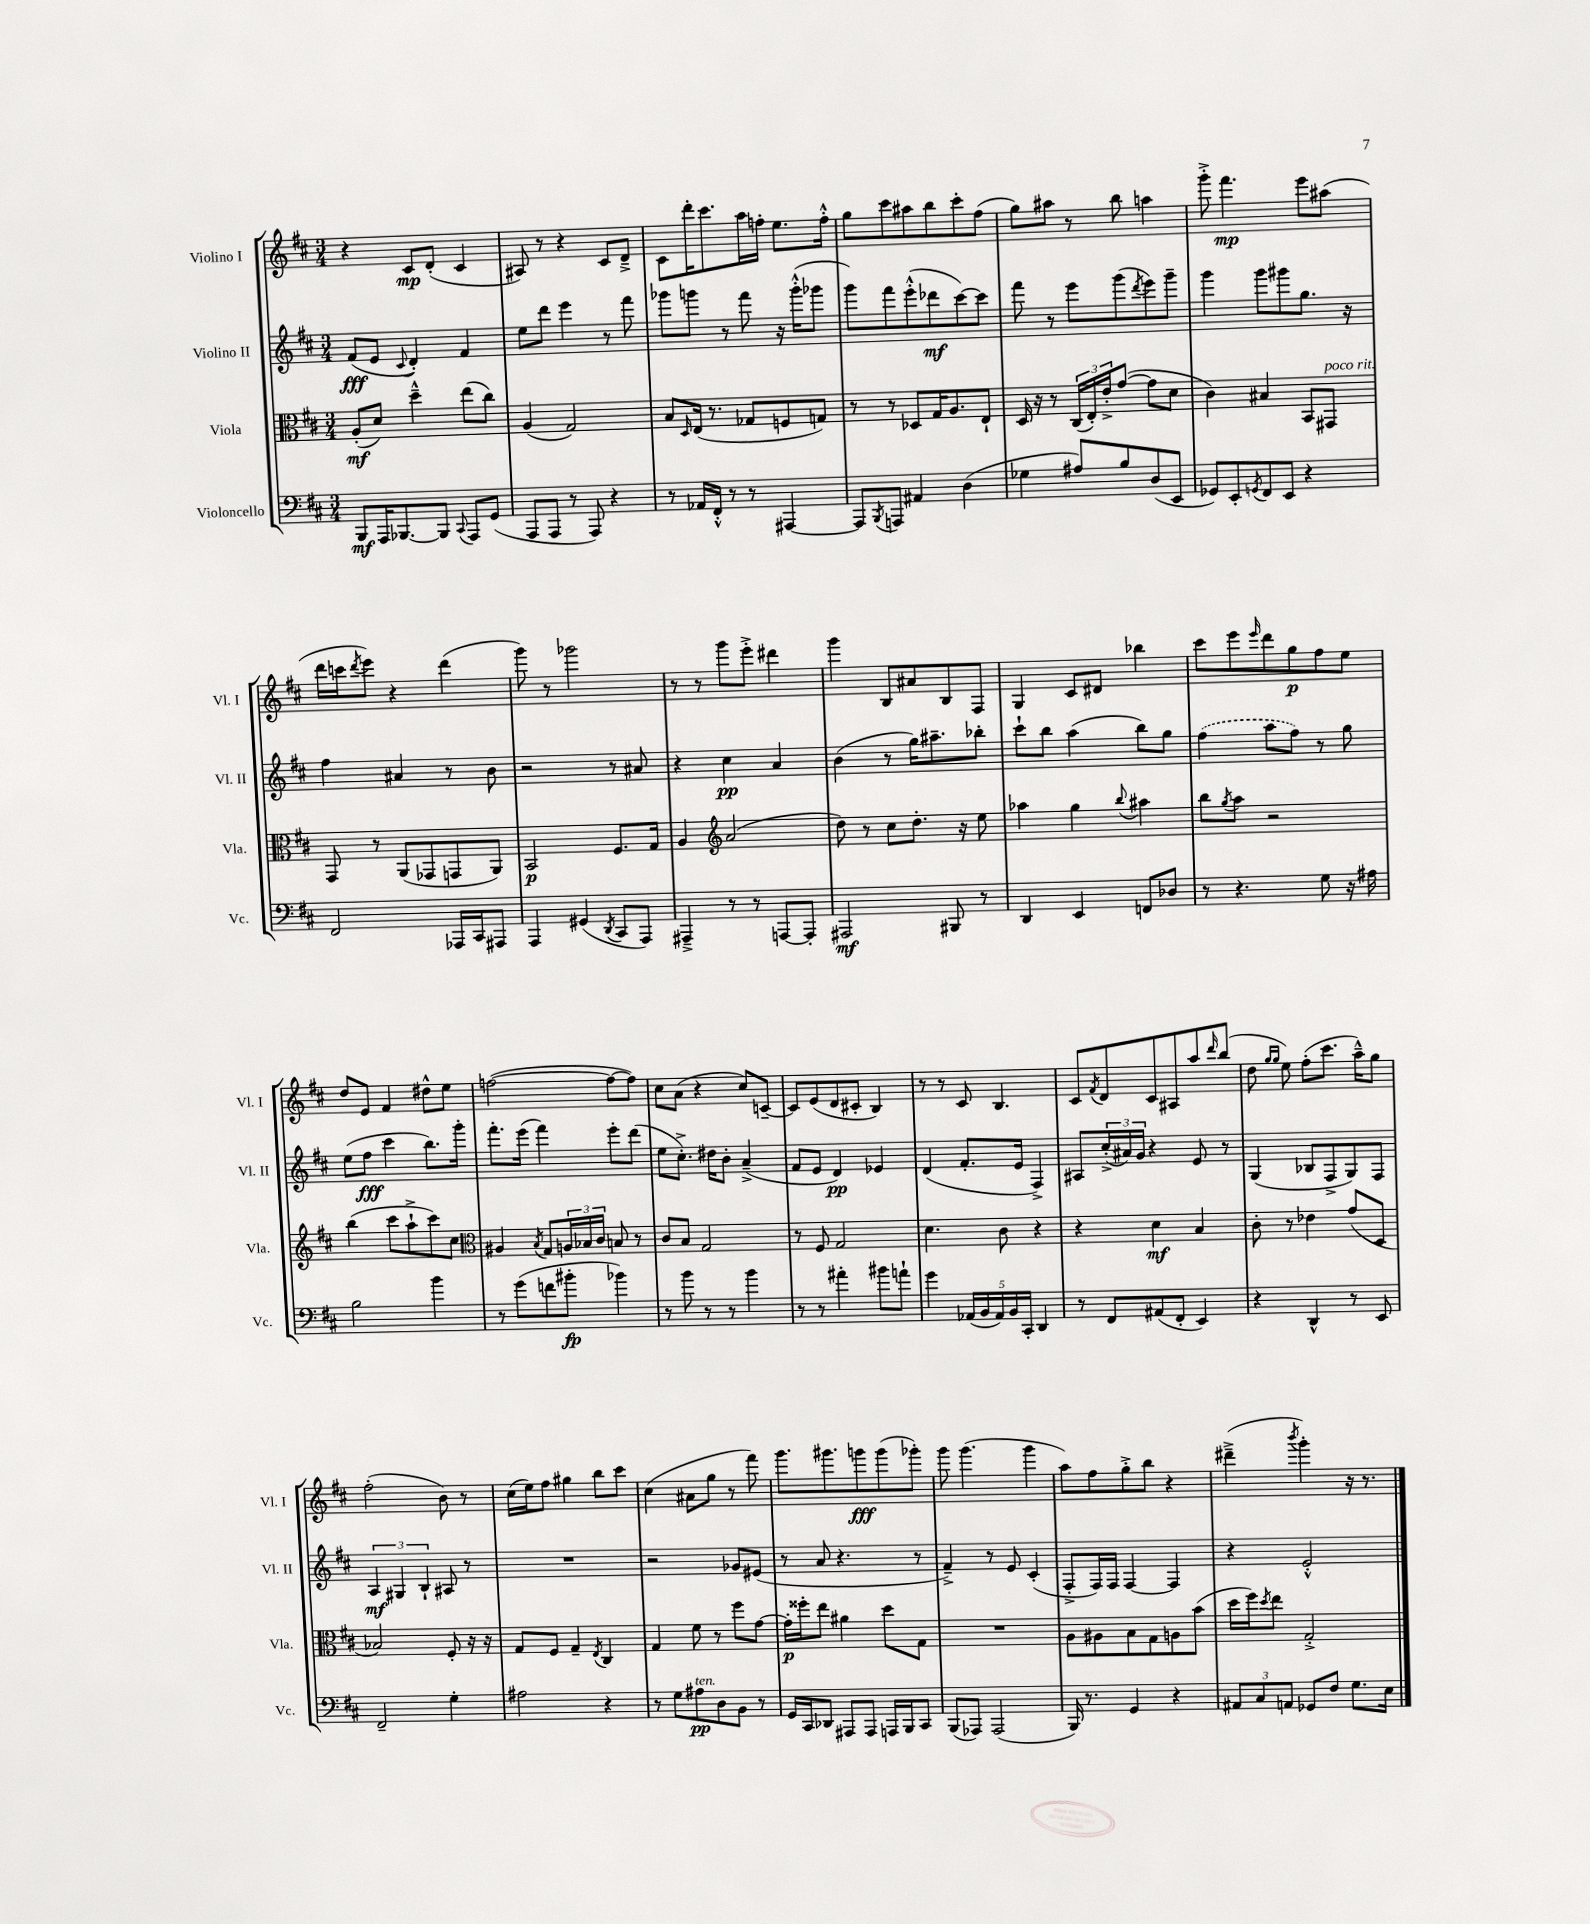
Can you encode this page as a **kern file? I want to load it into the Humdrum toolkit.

**kern	**kern	**kern	**kern
*staff4	*staff3	*staff2	*staff1
*clefF4	*clefC3	*clefG2	*clefG2
*k[f#c#]	*k[f#c#]	*k[f#c#]	*k[f#c#]
*M3/4	*M3/4	*M3/4	*M3/4
8BBB	(8A'	(8f#	4r
16AAA	8d)	8e	.
[8.BBB-	.	.	.
.	.	8qqc#	.
.	4dd~^^	4d')	8c#
8BBB-]	.	.	(8d'
8qqCC#	.	.	.
8AAA	(8ee	4f#	4c#
(8GG	8cc#)	.	.
=	=	=	=
8AAA	(4A	8ee	8A#)
8AAA	.	8ddd	8r
8r	2G)	4eee	4r
8AAA)	.	.	.
4r	.	8r	8c#
.	.	8fff#	8d~^
=	=	=	=
8r	8B	8ggg-	8c#
.	16qqD	.	.
16AA-	(16E	8ggg	16ddd'
16FF#'^^	8.r	.	8.ccc#
8r	.	8r	.
8r	8G-	8fff#	16aa
.	.	.	16ff'
[4AAA#	8F	16r	8.ee
.	.	(16ggg'^^	.
.	8G)	8ggg-	.
.	.	.	16ff'^^
=	=	=	=
8AAA#]	8r	8ggg)	8gg
8qBBB	.	.	.
8AAA	8r	8fff#	8ccc#
4AA#	8D-	(8eee'^^	8aa#
.	16G	8ddd-	8bb
.	8.A	.	.
(4D	.	[8ccc#)	8ccc#'
.	8E`	8ccc#]	(8ff#
=	=	=	=
4G-	16D	8fff#	8gg)
.	16r	.	.
.	8r	8r	8aa#
8A#)	(24C#	8eee	8r
.	24E')	.	.
.	24e'^	.	.
8B	([8g	(8ggg	8bb
.	.	8qddd	.
(8D	8g]	8eee)	4aa
8EE	8d	8ggg~	.
=	=	=	=
8GG-)	4c#)	4ggg	8ggg'^
8EE'	.	.	4.fff#
8qGG	.	.	.
8FF#	4B#	8ggg	.
8EE	.	8ggg#	.
4r	8BB	8.gg	8eee
.	8GG#	.	(8aa#
.	.	16r	.
=	=	=	=
2FF#	8GG	4ff#	16ddd
.	.	.	16ccc
.	.	.	8qddd
.	8r	.	8eee)
.	(8AA	4a#	4r
.	8GG-	.	.
16AAA-	8GG	8r	(4ddd
16CC#	.	.	.
8AAA#	8AA)	8b	.
=	=	=	=
4AAA	2BB	2r	8ggg)
.	.	.	8r
(4GG#	.	.	2ggg-
8qDD	.	.	.
8CC#	8.F#	8r	.
8AAA)	.	8a#	.
.	16G	.	.
=	=	=	=
4AAA#~^	4A	4r	8r
.	.	.	8r
*	*clefG2	*	*
8r	(2a	4cc#	8ggg
8r	.	.	8eee'^
[8AAA	.	4a	4ddd#
8AAA']	.	.	.
=	=	=	=
2AAA#	8dd)	(4b	4ggg
.	8r	.	.
.	8cc#	8r	8B
.	8.dd'	16gg)	8a#
.	.	8.aa#~	.
8BBB#	.	.	8B
.	16r	.	.
8r	8ee	8bb-'	8F#
=	=	=	=
4DD	4aa-	8ccc#`	4G
.	.	8bb	.
4EE	4gg	(4aa	8c#
.	.	.	8d#
.	8qqbb	.	.
8FF	4aa#	8bb)	4bb-
8D-	.	8gg	.
=	=	=	=
8r	8bb	(4ff#	8ccc#
.	8qgg	.	.
4.r	8aa	.	8eee
.	.	.	16qqeee
.	2r	8aa	8ddd
.	.	8ff#)	8gg
8G	.	8r	8ff#
16r	.	8gg	8ee
16A#	.	.	.
=	=	=	=
2B	(4bb	(8ee	8dd
.	.	8ff#	8e
.	8ccc#	4ccc#	4f#
.	8aa`^	.	.
4b	8ccc#)	8.bb)	8dd#^^
.	8cc#	.	8ee
.	.	16ggg'	.
=	=	=	=
*	*clefC3	*	*
8r	4A#	8.fff#'	([2ff
(8g	.	.	.
.	.	(16eee	.
.	8qB	.	.
8f	8G	4fff#)	.
8b#'	24A	.	.
.	24B-	.	.
.	24c#	.	.
4b-)	8B	8eee'	8ff_
.	8r	(8ddd	8ff])
=	=	=	=
8r	8c#	8ee	8cc#
8b	8B	8.cc#'^)	(8a
8r	2G	.	4r
.	.	16dd#	.
8r	.	8b'	.
4b	.	(4a~^	8cc#)
.	.	.	[8c~
=	=	=	=
8r	8r	8f#	8c]
8r	8F#	8e	(8e
4a#'	2G	4d)	8d
.	.	.	8c#'
8b#	.	4e-	4B)
8a`	.	.	.
=	=	=	=
4g	4.d	(4d	8r
.	.	.	8r
(20AA-	.	8.f#'	8c#
20BB	.	.	.
20AA-)	.	.	.
.	8c#	.	4.B
20BB	.	.	.
.	.	16e	.
20CC#'	.	.	.
4DD	4r	4F#^)	.
=	=	=	=
8r	4r	8A#	8c#
.	.	.	8qf#
8FF#	.	(24cc#'^	8d
.	.	24a#)	.
.	.	24g	.
(8AA#	4d	4r	8c#
8FF#'	.	.	8A#
4EE)	4B	8e	8aa
.	.	.	16qqddd
.	.	8r	(8bb
=	=	=	=
4r	8c#'	(4G	8dd
.	.	.	16qqgg
.	.	.	16qqgg
.	8r	.	8ee)
4DD^^	4e-	8B-	(8ff#'
.	.	8F#^	8.ccc#
8r	(8g	8G)	.
.	.	.	16aa~^^)
8EE	8D	8F#	8gg
=	=	=	=
2FF#~	2B-)	6A	(2ff#'
.	.	6G#	.
.	.	6B`	.
4G'	8F#'	8A#	8b)
.	16r	8r	8r
.	16r	.	.
=	=	=	=
2A#	8G	2.r	(16cc#
.	.	.	16ee)
.	8F#	.	8ff#
.	4G~	.	4gg#
.	8qE	.	.
4r	4C#	.	8bb
.	.	.	8ccc#
=	=	=	=
8r	4G	2r	(4cc#
8G	.	.	.
8A#	8f#	.	8a#
8D	8r	.	8gg
8BB	8ff#	8g-	8r
8r	[8g	(8e#	8fff#)
=	=	=	=
16GG	16g']	8r	8.ggg
16CC#	16ff##'	.	.
8DD-	8ee	8a	.
.	.	.	8.ggg#
8AAA#	4a#	4.r	.
8AAA#	.	.	8ggg
16AAA	8dd	.	(8ggg
16BBB	.	.	.
8CC#	8G	8r	8ggg-')
=	=	=	=
(8BBB	2.r	4f#~^)	8ggg
8AAA-)	.	.	(4.ggg
(2AAA-	.	8r	.
.	.	8e	.
.	.	(4c#'	4ggg
=	=	=	=
16BBB)	8A	8F#'^	8aa)
8.r	.	.	.
.	8A#	16F#)	8ff#
.	.	16F#	.
4GG	8B	[4F#	8gg'^
.	8G	.	8bb
4r	8A	4F#]	4r
.	(8b	.	.
=	=	=	=
12AA#	16dd	4r	(4ddd#~^
.	16ff#)	.	.
12C#	.	.	.
.	8qdd	.	.
.	8ee	.	.
12AA	.	.	.
.	.	.	8qbbb
8GG-	2G'^	2e'^^	4ggg')
8F#	.	.	.
8.G	.	.	16r
.	.	.	8.r
16E	.	.	.
==	==	==	==
*-	*-	*-	*-
